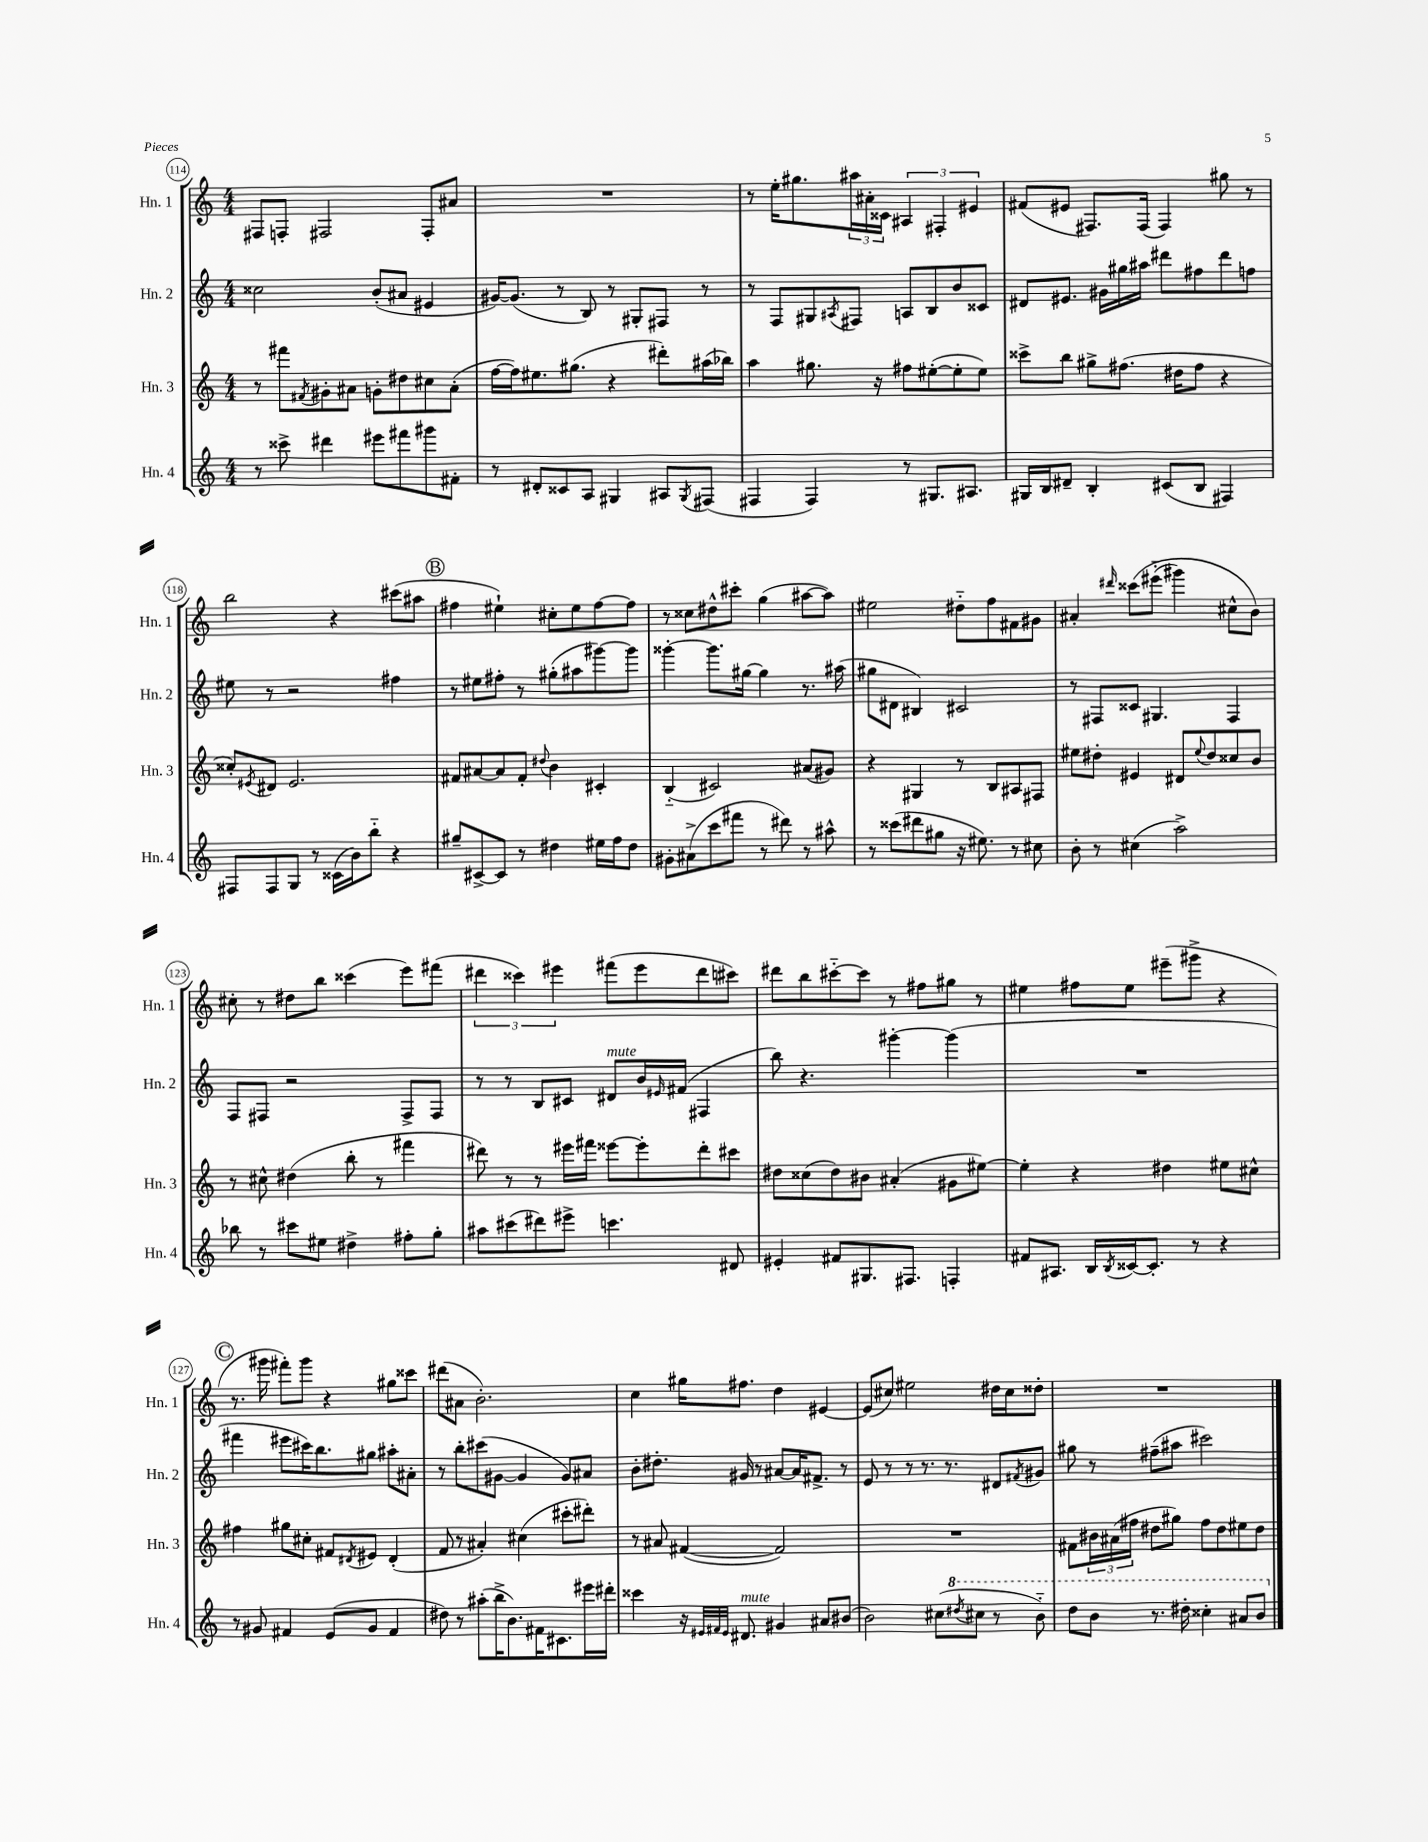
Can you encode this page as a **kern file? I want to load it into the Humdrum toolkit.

**kern	**kern	**kern	**kern
*staff4	*staff3	*staff2	*staff1
*clefG2	*clefG2	*clefG2	*clefG2
*k[]	*k[]	*k[]	*k[]
*M4/4	*M4/4	*M4/4	*M4/4
8r	8r	2cc##	8F#
8ccc##^	8fff#	.	8F'
.	8qf#	.	.
4ddd#	8g#'	.	2F#
.	8a#	.	.
8eee#	8g'	(8b'	.
8fff#	8dd#	8a#	.
8ggg#	8cc#	4e#	8F#'
8f#'	(8a#'	.	8a#
=	=	=	=
8r	[16ff	[16g#)	1r
.	16ff])	(8.g#]	.
8d#'	8.ee#	.	.
8c##	.	8r	.
.	(8.gg#	.	.
8A	.	8B)	.
4G#	4r	8r	.
.	.	8G#'	.
8A#	8ddd#')	8F#	.
8qG#	.	.	.
(8F#	(16aa#	8r	.
.	16bb-)	.	.
=	=	=	=
4F#	4aa	8r	8r
.	.	8F	16ee'
.	.	.	8.gg#
4F#)	8.gg#	8G#	.
.	.	8qA#	.
.	.	8F#	24aa#
.	.	.	24a#'
.	16r	.	.
.	.	.	24c##
8r	8ff#	8A	6A#
8.G#	([8ee#'	8B	.
.	.	.	6F#'
.	8ee#']	8b	.
8.A#	.	.	.
.	.	.	6e#
.	8ee#)	8c##	.
=	=	=	=
16G#	8ccc##^	8d#	(8f#
16B	.	.	.
8d#~	8bb	8.e#	8e#
4B'	8gg#^	.	8.F#)
.	.	16g#	.
.	(8.ff#	16gg#	.
.	.	16aa#	(16F#
(8c#	.	8ddd#	4F#)
.	16dd#	.	.
8B	8ff#	8ff#	.
4F#)	4r	8ddd#	8gg#
.	.	8ff	8r
=	=	=	=
8F#	8cc##')	8ee#	2bb
.	8qe#	.	.
8F#	8d#	8r	.
8G	2.e#	2r	.
8r	.	.	.
(16c##	.	.	4r
16b)	.	.	.
8bb'~	.	.	.
4r	.	4ff#	(8ccc#
.	.	.	8aa#
=	=	=	=
8gg#~	8f#	8r	4ff#
[8c#^	[8a#	8ee#	.
8c#]	8a#]	8ff#'	4ee#`)
8r	8f#'	8r	.
.	8qqdd#	.	.
4dd#	4b	(8gg#'	8cc#'
.	.	8aa#	8ee#
16ee#	4c#'	[8ggg#)	[8ff#
16ff	.	.	.
8dd#	.	8ggg#]	8ff#]
=	=	=	=
8g#'	(4B'~	[4ggg##'	8r
(8a#^	.	.	8cc##
8ccc	2c#)	8.ggg##]	8dd#^^
8fff#	.	.	8ccc#'
.	.	[16gg#	.
8r	.	4gg#]	(4gg
8ddd#)	.	.	.
8r	(8a#	8.r	[8aa#
8aa#^^	8g#)	.	8aa#])
.	.	(16aa#	.
=	=	=	=
8r	4r	8gg#	2ee#
(8ccc##	.	8d#	.
8ddd#	4G#	4B#)	.
8gg#	.	.	.
16r	8r	2c#	8dd#'~
8.ee#)	.	.	.
.	8B	.	8ff
8r	8A#	.	8f#
8cc#	8F#	.	8g#
=	=	=	=
8b'	8ee#	8r	4a#'
8r	8dd#'	8F#	.
.	.	.	16qqddd#
(4cc#	4e#	8c##	&(8ccc##
.	.	4.G#	(8eee#'~
2aa^)	8d#	.	4ggg#)
.	8qqee#	.	.
.	8dd#	.	.
.	8cc##	4F#	8cc#^^
.	8b	.	8b&)
=	=	=	=
8bb-	8r	8F	8cc#'
8r	8cc#^^	8F#	8r
8ccc#	(4dd#	2r	8dd#
8ee#	.	.	8bb
4dd#^	8bb'	.	(4ccc##
.	8r	.	.
8ff#'	4fff#	8F#^	8eee)
8gg'	.	8F#	(8fff#
=	=	=	=
8aa#	8ddd#)	8r	6ddd#
(8ccc#	8r	8r	.
.	.	.	6ccc##)
8ddd#)	8r	8B	.
.	.	.	6eee#
8eee#^	16eee#	8c#	.
.	16fff#	.	.
4.ccc	[8eee##	8d#	(8fff#
.	8eee##']	16b	8eee#
.	.	16qqe#	.
.	.	(16f#	.
.	8ddd#'	4F#	8ddd#
8d#	8ccc#	.	8ccc#)
=	=	=	=
4e#'	8dd#	8bb)	8ddd#
.	(8cc##	4.r	8bb
8f#	8dd#)	.	[8ccc#'~
8.G#	8b#	.	8ccc#]
.	(4a#'	[4ggg#'	8r
8.F#	.	.	.
.	.	.	8ff#
4F'	8g#	(4ggg#]	8gg#
.	[8ee#)	.	8r
=	=	=	=
8f#	4ee#']	1r	4ee#
8.A#	.	.	.
.	4r	.	8ff#
16B	.	.	.
8qB	.	.	.
[16c##	.	.	8ee#
8.c##']	.	.	.
.	4dd#	.	(8eee#~
8r	.	.	8ggg#^
4r	8ee#	.	4r
.	8cc#^^	.	.
=	=	=	=
8r	4ff#	4fff#	8.r
8g#	.	.	.
.	.	.	16ggg#
4f#	8gg#	8eee#	8fff#')
.	8cc#'	16ccc#)	8ggg#
.	.	8.bb	.
(8e	8f#	.	4r
.	8qd#	.	.
8g#	8e#	8gg#	.
4f#	(4d#'	8aa#'	8gg#
.	.	8a#'	8ccc##
=	=	=	=
8dd#)	8f	8r	(8ddd#
8r	8r	8bb'	8a#
(8aa#'	4a#')	(8ccc#	2.b')
16bb^	.	[8g#	.
8.b)	.	.	.
.	(4cc#	4g#]	.
16f#	.	.	.
8.c#	.	.	.
.	8ccc#'	8g#)	.
16eee#	8ddd#')	8a#	.
16ddd#'	.	.	.
=	=	=	=
4ccc##	8r	8b'	4cc
.	8a#	8.dd#'	.
16r	([4f#	.	16gg#
32qqe#	.	.	.
32qqf#	.	.	.
32qqe#	.	.	.
8.d#	.	16g#	8.ff#
.	.	8r	.
4g#	2f#])	[8a#	4dd
.	.	16a#]	.
.	.	8.f#^	.
8a#	.	.	[4e#
(8b#	.	8r	.
=	=	=	=
2b)	1r	8e	(8e#]
.	.	8r	8cc#)
.	.	8r	2ee#
.	.	8.r	.
(8cc#	.	.	.
.	.	8.r	.
8qddd#	.	.	.
8ccc#	.	.	.
8r	.	8d#	16dd#
.	.	.	16cc#
.	.	8qf#	.
8bb'~)	.	8g#	8dd##'
=	=	=	=
8ddd	8f#	8gg#	1r
8bb	24b#	8r	.
.	(24a#	.	.
.	24ff#	.	.
8.r	8dd#	(8ff#~	.
.	8gg#)	8aa#	.
16ddd#'	.	.	.
4ccc##'	8ff#	2ccc#)	.
.	8dd#	.	.
8aa#	8ee#	.	.
8bb	8dd#	.	.
==	==	==	==
*-	*-	*-	*-
